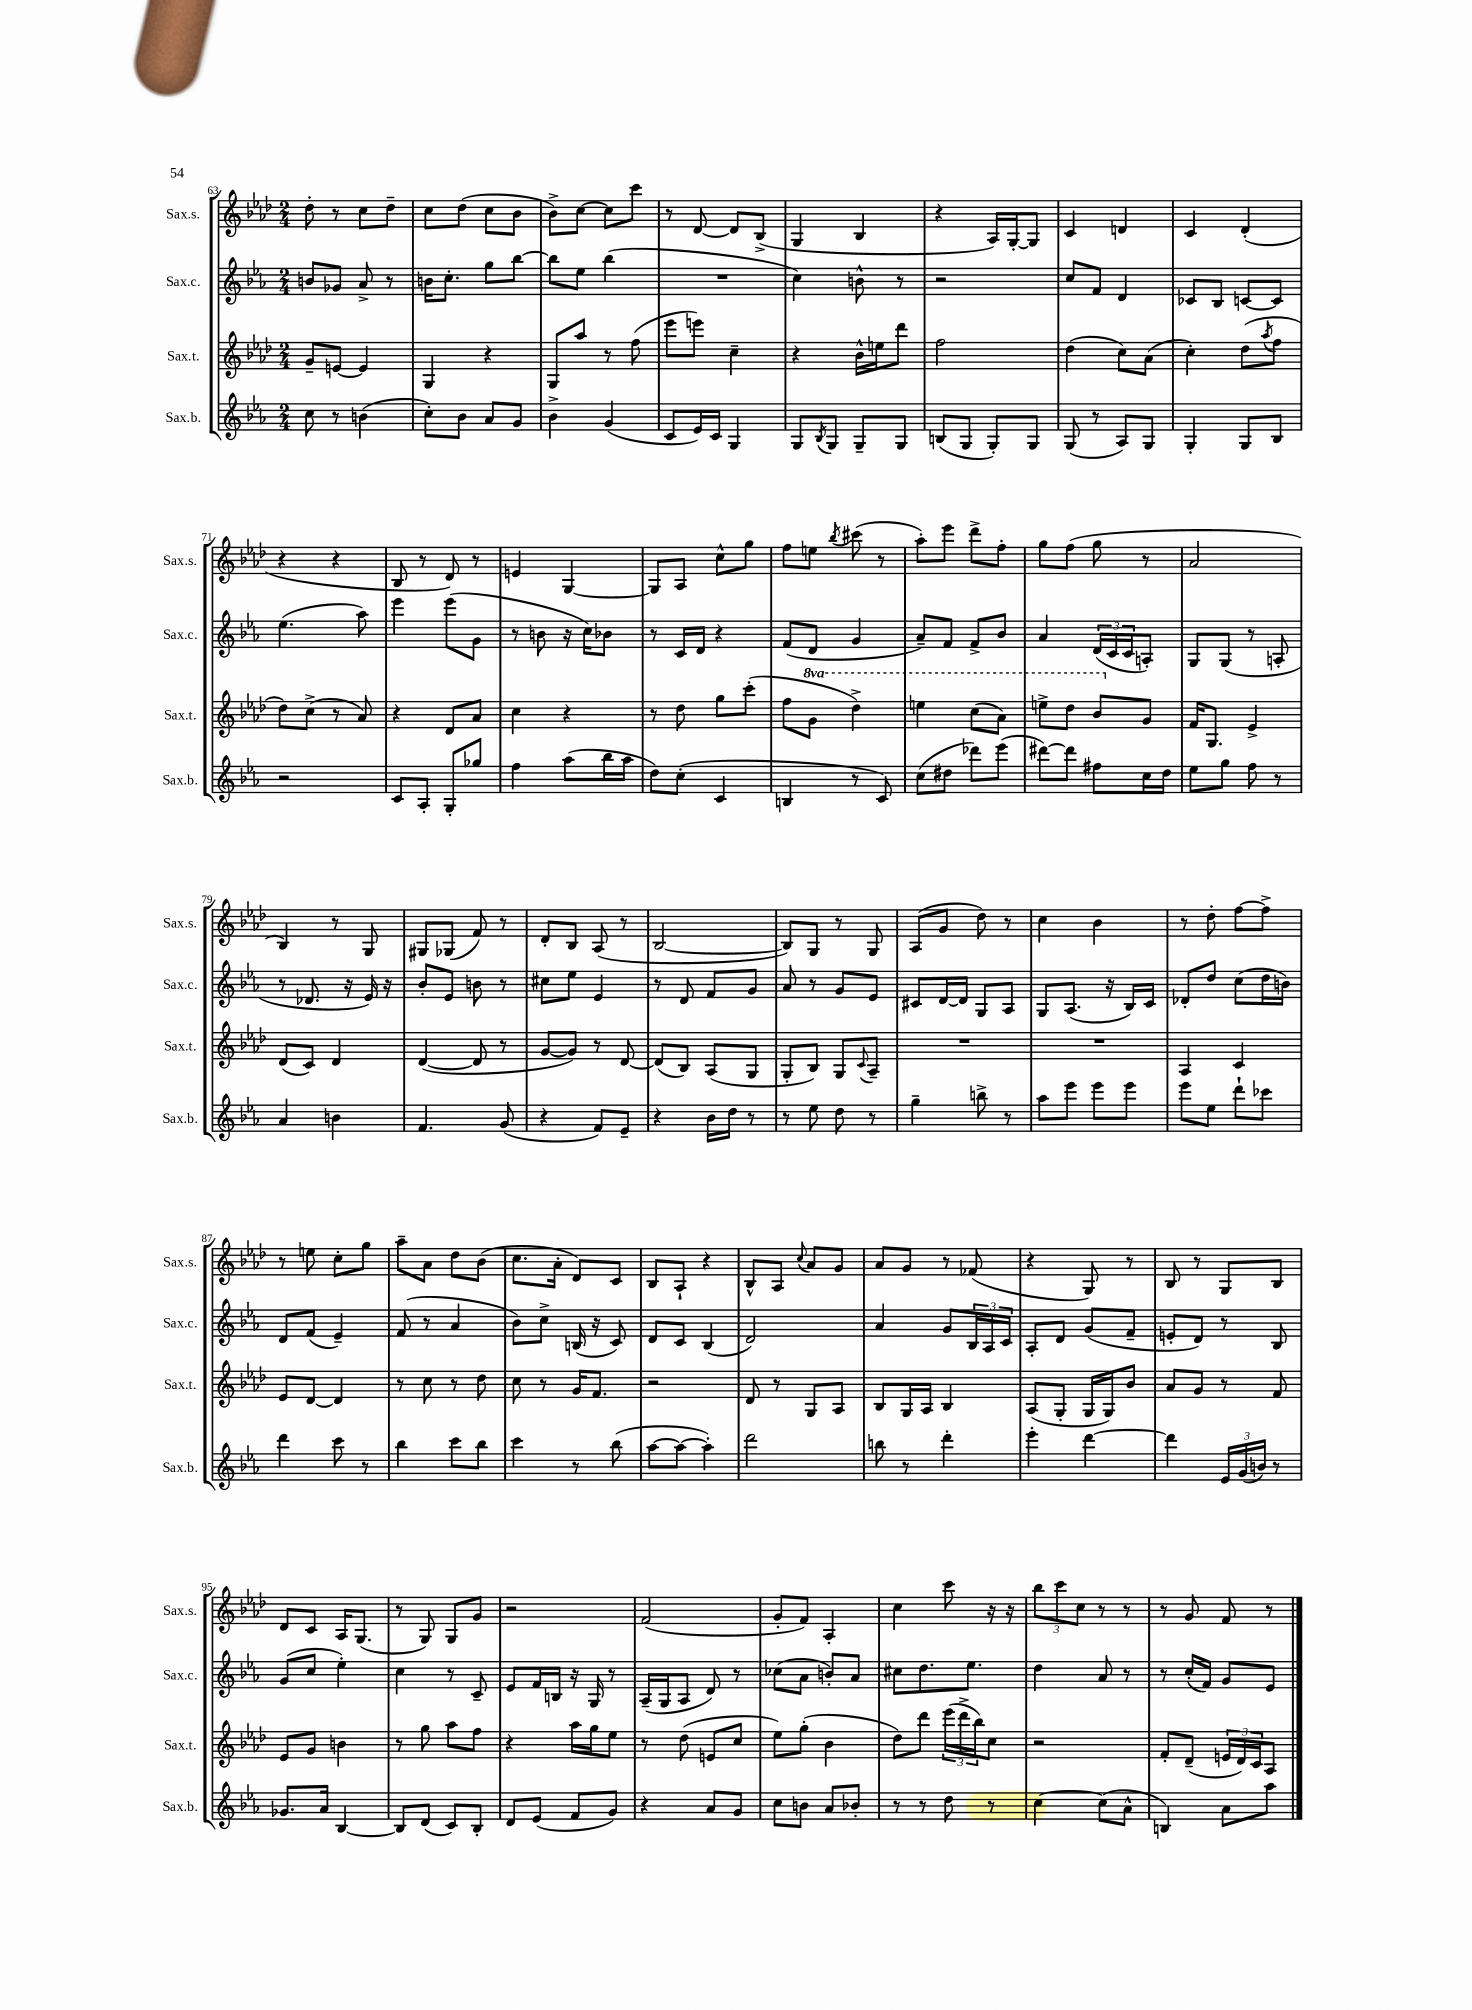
<<
\new StaffGroup <<
\new Staff = "s0" \with { instrumentName = "Sax.s." shortInstrumentName = "Sax.s." } {
    \clef treble \key aes \major \numericTimeSignature \time 2/4
    des''8-. r8 c''8 des''8-- |
    c''8 des''8( c''8 bes'8 |
    bes'8->) c''8~ c''8 c'''8 |
    r8 des'8~ des'8 bes8->( |
    g4 bes4 |
    r4 aes16) g16~-. g8 |
    c'4 d'4 |
    c'4 des'4-.( |
    r4 r4 |
    bes8 r8 des'8) r8 |
    e'4 g4~ |
    g8 aes8 c''8-^ g''8 |
    f''8 e''8 \acciaccatura { bes''8 } cis'''8( r8 |
    aes''8-.) ees'''8 des'''8-> f''8-. |
    g''8 f''8( g''8 r8 |
    aes'2 |
    bes4) r8 g8 |
    gis8 ges8( f'8) r8 |
    des'8-. bes8 aes8( r8 |
    bes2~ |
    bes8) g8 r8 g8 |
    aes8( g'8 des''8) r8 |
    c''4 bes'4 |
    r8 des''8-. f''8~ f''8-> |
    r8 e''8 c''8-. g''8 |
    aes''8-- aes'8 des''8 bes'8( |
    c''8. aes'16-. des'8) c'8 |
    bes8 aes8-! r4 |
    bes8-^ aes8 \appoggiatura { c''8 } aes'8 g'8 |
    aes'8 g'8 r8 fes'8( |
    r4 g8) r8 |
    bes8 r8 g8 bes8 |
    des'8 c'8 aes16 g8.( |
    r8 g8) g8 g'8 |
    r2 |
    f'2( |
    g'8-. f'8) aes4-. |
    c''4 c'''8 r16 r16 |
    \tuplet 3/2 { bes''8 c'''8 c''8 } r8 r8 |
    r8 g'8 f'8 r8 \bar "|." |
}
\new Staff = "s1" \with { instrumentName = "Sax.c." shortInstrumentName = "Sax.c." } {
    \clef treble \key ees \major \numericTimeSignature \time 2/4
    b'8 ges'8 aes'8-> r8 |
    b'16 c''8.-. g''8 bes''8~ |
    bes''8 ees''8 bes''4( |
    R2 |
    c''4) b'8-^ r8 |
    r2 |
    c''8 f'8 d'4 |
    ces'8 bes8 c'8~ c'8 |
    ees''4.( aes''8) |
    ees'''4 ees'''8( g'8 |
    r8 b'8 r16 c''16) bes'8 |
    r8 c'16 d'16 r4 |
    f'8( d'8 g'4 |
    aes'8--) f'8 f'8-> bes'8 |
    aes'4 \tuplet 3/2 { d'16( c'16 c'16 } a8-.) |
    g8 g8( r8 a8-. |
    r8 des'8. r16 ees'16) r16 |
    bes'8-. ees'8 b'8 r8 |
    cis''8 ees''8 ees'4 |
    r8 d'8 f'8 g'8 |
    aes'8 r8 g'8 ees'8 |
    cis'8 d'16~ d'16 g8 aes8 |
    g8 aes8.( r16 bes16) c'16 |
    des'8-. d''8 c''8( d''16 b'16) |
    d'8 f'8( ees'4--) |
    f'8( r8 aes'4 |
    bes'8) c''8-> b16( r16 c'8) |
    d'8 c'8 bes4( |
    d'2) |
    aes'4 g'8 \tuplet 3/2 { bes16 aes16 c'16 } |
    aes8-. d'8 g'8( f'8-- |
    e'8-. d'8) r8 bes8 |
    g'8( c''8 ees''4-.) |
    c''4 r8 c'8-- |
    ees'8 f'16 b16 r16 g16 r8 |
    aes16--( g16 aes8 d'8) r8 |
    ces''8( aes'8 b'8-.) aes'8 |
    cis''8 d''8. ees''8. |
    d''4 aes'8 r8 |
    r8 c''16-.( f'16) g'8 ees'8 \bar "|." |
}
\new Staff = "s2" \with { instrumentName = "Sax.t." shortInstrumentName = "Sax.t." } {
    \clef treble \key aes \major \numericTimeSignature \time 2/4 \set Staff.ottavationMarkups = #ottavation-simple-ordinals
    g'8-- e'8~ e'4 |
    g4 r4 |
    g8 aes''8 r8 f''8( |
    ees'''8 e'''8) c''4-- |
    r4 bes'16-^ e''16 des'''8 |
    f''2 |
    des''4( c''8) aes'8( |
    c''4-.) des''8( \acciaccatura { aes''8 } f''8 |
    des''8) c''8->( r8 aes'8) |
    r4 des'8 aes'8 |
    c''4 r4 |
    r8 des''8 g''8 c'''8-.( |
    f''8 \ottava #1 g''8 des'''4->) |
    e'''4 c'''8( aes''8) |
    e'''8-> des'''8 bes''8 \ottava #0 g'8 |
    f'16 g8. ees'4-> |
    des'8( c'8) des'4 |
    des'4~( des'8 r8 |
    g'8~ g'8) r8 des'8~ |
    des'8( bes8) aes8( g8 |
    g8-. bes8) g8 \appoggiatura { c'8 } aes8-- |
    R2 |
    R2 |
    aes4 c'4 |
    ees'8 des'8~ des'4 |
    r8 c''8 r8 des''8 |
    c''8 r8 g'16 f'8. |
    r2 |
    des'8 r8 g8 aes8 |
    bes8 g16 aes16 bes4 |
    aes8( g8-. g16 g16) bes'8 |
    aes'8 g'8 r8 f'8 |
    ees'8 g'8 b'4 |
    r8 g''8 aes''8 f''8 |
    r4 aes''16 g''16 ees''8 |
    r8 des''8( e'8 c''8 |
    ees''8) g''8-.( bes'4 |
    des''8) des'''8 \tuplet 3/2 { ees'''16( des'''16-> bes''16) } c''8 |
    r2 |
    f'8-. des'8--( \tuplet 3/2 { e'16 des'16) c'16 } aes8 \bar "|." |
}
\new Staff = "s3" \with { instrumentName = "Sax.b." shortInstrumentName = "Sax.b." } {
    \clef treble \key ees \major \numericTimeSignature \time 2/4
    c''8 r8 b'4( |
    c''8-.) bes'8 aes'8 g'8 |
    bes'4-> g'4( |
    c'8 ees'16) c'16 g4 |
    g8 \acciaccatura { bes8 } g8 g8-- g8 |
    b8( g8 g8-.) g8 |
    g8( r8 aes8) g8 |
    g4-. g8 bes8 |
    r2 |
    c'8 aes8-. g8-. ges''8 |
    f''4 aes''8( bes''16 aes''16 |
    d''8) c''8-.( c'4 |
    b4 r8 c'8) |
    c''8( dis''8 des'''8) ees'''8( |
    dis'''8~) dis'''8 fis''8 c''16 d''16 |
    ees''8 g''8 f''8 r8 |
    aes'4 b'4 |
    f'4. g'8( |
    r4 f'8) ees'8-- |
    r4 bes'16 d''16 r8 |
    r8 ees''8 d''8 r8 |
    g''4-- b''8-> r8 |
    aes''8 ees'''8 ees'''8 ees'''8 |
    ees'''8 ees''8 d'''8-! ces'''8 |
    d'''4 c'''8 r8 |
    bes''4 c'''8 bes''8 |
    c'''4 r8 bes''8( |
    aes''8~ aes''8~ aes''4-.) |
    d'''2 |
    b''8 r8 d'''4-. |
    ees'''4-. d'''4~ |
    d'''4 \tuplet 3/2 { ees'16 g'16( b'16) } r8 |
    ges'8. aes'16 bes4~ |
    bes8 d'8( c'8) bes8-. |
    d'8 ees'8( f'8 g'8) |
    r4 aes'8 g'8 |
    c''8 b'8 aes'8 bes'8-. |
    r8 r8 d''8 r8 |
    c''4~ c''8( aes'8-^ |
    b4) aes'8 aes''8 \bar "|." |
}
>>
>>
\layout { \context { \Score currentBarNumber = #63 } }
